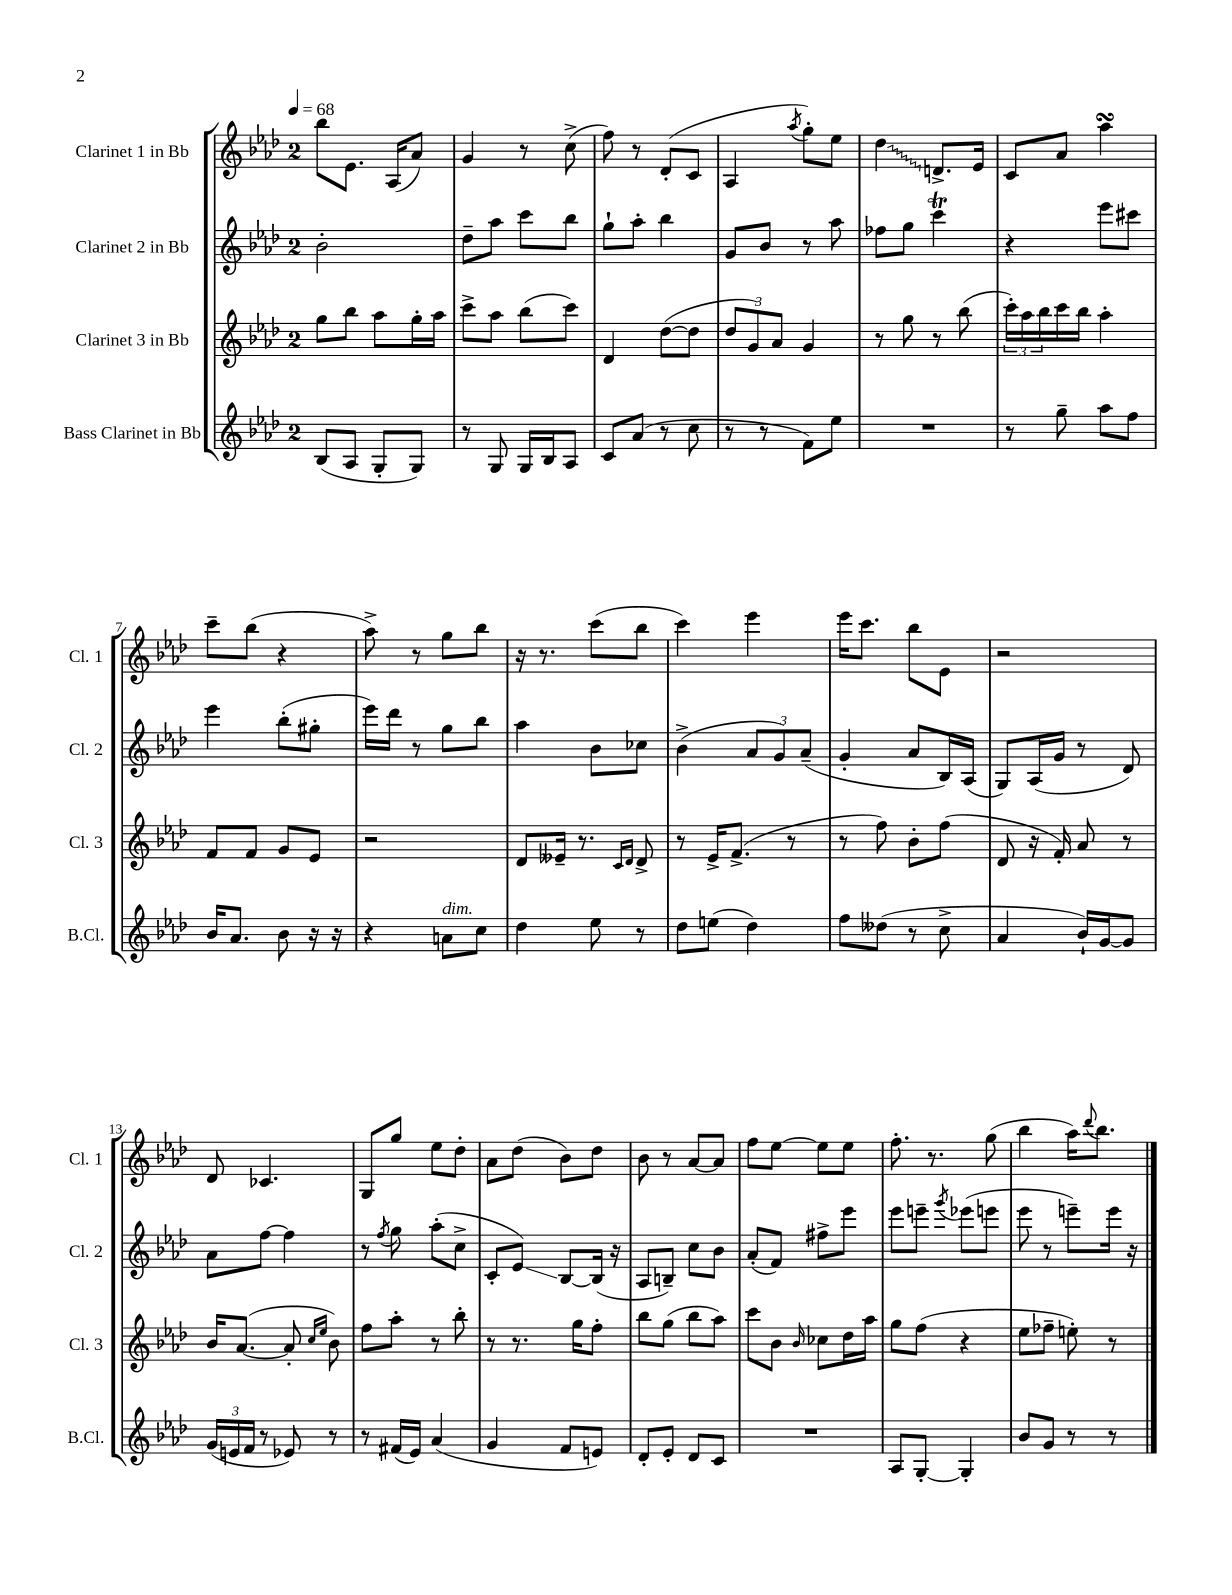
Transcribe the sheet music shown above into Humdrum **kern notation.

**kern	**kern	**kern	**kern
*staff4	*staff3	*staff2	*staff1
*clefG2	*clefG2	*clefG2	*clefG2
*k[b-e-a-d-]	*k[b-e-a-d-]	*k[b-e-a-d-]	*k[b-e-a-d-]
*M2/4	*M2/4	*M2/4	*M2/4
*MM68	*MM68	*MM68	*MM68
(8B-	8gg	2b-'	8bb-
8A-	8bb-	.	8.e-
8G'	8aa-	.	.
.	.	.	(16A-
8G)	16gg'	.	8a-)
.	16aa-	.	.
=	=	=	=
8r	8ccc^	8dd-~	4g
8G	8aa-	8aa-	.
16G	(8bb-	8ccc	8r
16B-	.	.	.
8A-	8ccc)	8bb-	(8cc^
=	=	=	=
8c	4d-	8gg`	8ff)
(8a-	.	8aa-'	8r
8r	([8dd-	4bb-	(8d-'
8cc	8dd-]	.	8c
=	=	=	=
8r	12dd-	8g	4A-
.	12g)	.	.
8r	.	8b-	.
.	12a-	.	.
.	.	.	8qaa-
8f)	4g	8r	8gg')
8ee-	.	8aa-	8ee-
=	=	=	=
2r	8r	8ff-	4dd-
.	8gg	8gg	.
.	8r	4ccc	8.d^
.	(8bb-	.	.
.	.	.	16e-
=	=	=	=
8r	24ccc')	4r	8c
.	24aa-	.	.
.	24bb-	.	.
8gg~	16ccc	.	8a-
.	16bb-	.	.
8aa-	4aa-'	8eee-	4aa-
8ff	.	8ccc#	.
=	=	=	=
16b-	8f	4eee-	8ccc~
8.a-	.	.	.
.	8f	.	(8bb-
8b-	8g	(8bb-'	4r
16r	8e-	8gg#'	.
16r	.	.	.
=	=	=	=
4r	2r	16eee-)	8aa-^)
.	.	16ddd-	.
.	.	8r	8r
8a	.	8gg	8gg
8cc	.	8bb-	8bb-
=	=	=	=
4dd-	8d-	4aa-	16r
.	.	.	8.r
.	16e--~	.	.
.	8.r	.	.
8ee-	.	8b-	(8ccc
.	16qqc	.	.
.	16qqd-	.	.
8r	8d-^	8cc-	8bb-
=	=	=	=
8dd-	8r	(4b-^	4ccc)
(8ee	16e-^	.	.
.	(8.f^	.	.
4dd-)	.	12a-	4eee-
.	.	12g)	.
.	8r	.	.
.	.	(12a-~	.
=	=	=	=
8ff	8r	4g'	16eee-
.	.	.	8.ccc
(8dd--	8ff)	.	.
8r	8b-'	8a-	8bb-
8cc^	(8ff	16B-)	8e-
.	.	(16A-	.
=	=	=	=
4a-	8d-	8G)	2r
.	16r	(16A-	.
.	16f')	16g	.
16b-`)	8a-	8r	.
[16g	.	.	.
8g]	8r	8d-)	.
=	=	=	=
(24g	16b-	8a-	8d-
24e	.	.	.
.	([8.a-	.	.
24f	.	.	.
8r	.	[8ff	4.c-
8e-)	8a-']	4ff]	.
.	16qqcc	.	.
.	16qqee-	.	.
8r	8b-)	.	.
=	=	=	=
8r	8ff	8r	8G
.	.	8qff	.
(16f#	8aa-'	8gg	8gg
16e-)	.	.	.
(4a-	8r	(8aa-'	8ee-
.	8bb-'	8cc^	8dd-'
=	=	=	=
4g	8r	8c'	8a-
.	8.r	8e-)	(8dd-
8f	.	[8B-	8b-)
.	16gg	.	.
8e)	8ff'	(16B-]	8dd-
.	.	16r	.
=	=	=	=
8d-'	8bb-	8A-	8b-
8e-'	(8gg	8B~)	8r
8d-	8bb-	8cc	[8a-
8c	8aa-)	8b-	8a-]
=	=	=	=
2r	8ccc	(8a-'	8ff
.	8b-	8f)	[8ee-
.	16qqb-	.	.
.	8cc-	8ff#^	8ee-]
.	16dd-	8eee-	8ee-
.	16aa-	.	.
=	=	=	=
8A-	8gg	8eee-	8.ff'
[8G'	(8ff	8eee~	.
.	.	.	8.r
.	.	8qggg	.
4G']	4r	(8eee-	.
.	.	8eee	(8gg
=	=	=	=
8b-	8ee-	8eee-	4bb-
8g	8ff-~	8r	.
8r	8ee')	8eee~)	16aa-)
.	.	.	8qqddd-
.	.	.	8.bb-
8r	8r	16eee	.
.	.	16r	.
==	==	==	==
*-	*-	*-	*-
